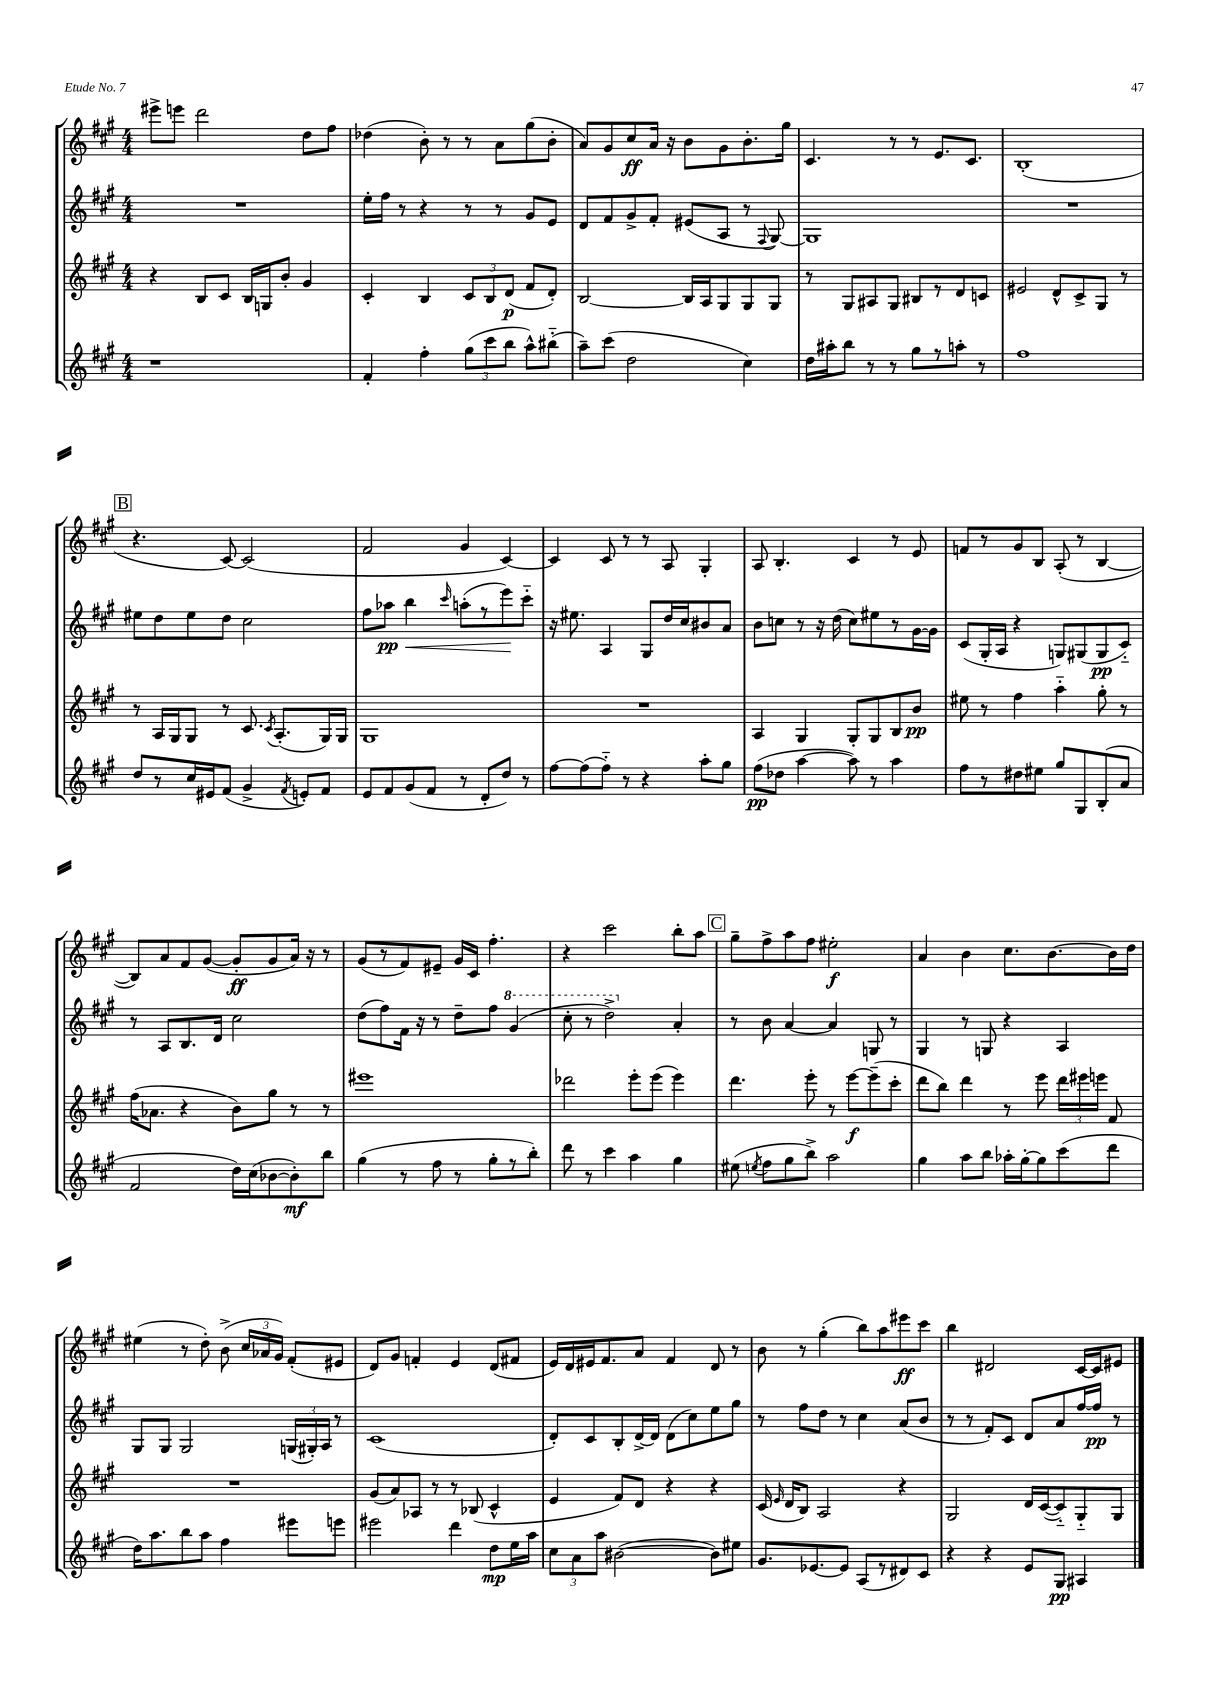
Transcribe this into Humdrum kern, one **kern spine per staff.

**kern	**dynam	**kern	**dynam	**kern	**dynam	**kern	**dynam
*part4	*part4	*part3	*part3	*part2	*part2	*part1	*part1
*staff4	*staff4	*staff3	*staff3	*staff2	*staff2	*staff1	*staff1
*clefG2	*	*clefG2	*	*clefG2	*	*clefG2	*
*k[f#c#g#]	*	*k[f#c#g#]	*	*k[f#c#g#]	*	*k[f#c#g#]	*
*M4/4	*	*M4/4	*	*M4/4	*	*M4/4	*
=72	=72	=72	=72	=72	=72	=72	=72
1r	.	4r	.	1r	.	8eee#X^\L	.
.	.	.	.	.	.	8eeen\J	.
.	.	8B/L	.	.	.	2ddd\	.
.	.	8c#/J	.	.	.	.	.
.	.	16B/LL	.	.	.	.	.
.	.	16Gn/J	.	.	.	.	.
.	.	8b'/J	.	.	.	.	.
.	.	4g#/	.	.	.	8dd\L	.
.	.	.	.	.	.	8ff#\J	.
=73	=73	=73	=73	=73	=73	=73	=73
4f#'/	.	4c#'/	.	16ee'\LL	.	(4dd-X\	.
.	.	.	.	16ff#\JJ	.	.	.
.	.	.	.	8r	.	.	.
4ff#'\	.	4B/	.	4r	.	8b'\)	.
.	.	.	.	.	.	8r	.
(12gg#\L	.	12c#/L	.	8r	.	8r	.
12ccc#\	.	12B/	.	.	.	.	.
.	.	.	.	8r	.	8a\L	.
12bb\J	.	(12d/J	p	.	.	.	.
8aa^^\L)	.	8f#/L	.	8g#/L	.	(8gg#\	.
(8bb#X\J	.	8d'/J)	.	8e/J	.	8b'\J	.
=74	=74	=74	=74	=74	=74	=74	=74
8aa~\L)	.	[2B/	.	8d/L	.	8a/L)	.
(8ccc#\J	.	.	.	8f#/	.	8g#/	.
2dd\	.	.	.	8g#^/	.	8cc#/	ff
.	.	.	.	8f#'/J	.	16a/Jk	.
.	.	.	.	.	.	16r	.
.	.	16B/LL]	.	(8e#X/L	.	8b\L	.
.	.	16A/J	.	.	.	.	.
.	.	8G#/	.	8A/J	.	8g#\	.
4cc#\)	.	8G#/	.	8r	.	8.b'\	.
.	.	.	.	8qqF#/	.	.	.
.	.	8G#/J	.	[8G#/)	.	.	.
.	.	.	.	.	.	16gg#\Jk	.
=75	=75	=75	=75	=75	=75	=75	=75
16dd\LL	.	8r	.	1G#]	.	4.c#/	.
16aa#X'\J	.	.	.	.	.	.	.
8bb\J	.	8G#/L	.	.	.	.	.
8r	.	8A#X/	.	.	.	.	.
8r	.	8G#/J	.	.	.	8r	.
8gg#\L	.	8B#X/L	.	.	.	8r	.
8r	.	8r	.	.	.	8.e/L	.
8aan'\J	.	8d/	.	.	.	.	.
.	.	.	.	.	.	8.c#/J	.
8r	.	8cn/J	.	.	.	.	.
=76	=76	=76	=76	=76	=76	=76	=76
1ff#	.	2e#X/	.	1r	.	(1B'	.
.	.	8d^^/L	.	.	.	.	.
.	.	8c#^/	.	.	.	.	.
.	.	8G#/J	.	.	.	.	.
.	.	8r	.	.	.	.	.
!!LO:LB:g=z
!!LO:REH:place=s1:t=B
=77	=77	=77	=77	=77	=77	=77	=77
8dd/L	.	8r	.	8ee#X\L	.	4.r	.
8r	.	16A/LL	.	8dd\	.	.	.
.	.	16G#/J	.	.	.	.	.
16cc#/L	.	8G#/J	.	8ee#\	.	.	.
16e#X/J	.	.	.	.	.	.	.
(8f#/J	.	8r	.	8dd\J	.	[8c#/)	.
4g#^/	.	8.c#/	.	2cc#\	.	(2c#/]	.
.	.	8qc#/	.	.	.	.	.
.	.	(8.A'/L	.	.	.	.	.
8qf#/	.	.	.	.	.	.	.
8en'/L)	.	.	.	.	.	.	.
8f#/J	.	16G#/L)	.	.	.	.	.
.	.	16G#/JJ	.	.	.	.	.
=78	=78	=78	=78	=78	=78	=78	=78
8e/L	.	1G#	.	8ff#\L	.	2f#/	.
8f#/	.	.	.	8aa-X\J	pp	.	.
!	!	!	!	!	!LO:HP:b	!	!
(8g#/	.	.	.	4bb\	<	.	.
8f#/J	.	.	.	.	.	.	.
.	.	.	.	16qqccc#/	.	.	.
8r	.	.	.	(8aan'\L	.	4g#/	.
8d'/L	.	.	.	8r	.	.	.
8dd/J)	.	.	.	8eee\)	.	[4c#/)	.
8r	.	.	.	8ccc#\J	[	.	.
=79	=79	=79	=79	=79	=79	=79	=79
[8ff#\L	.	1r	.	16r	.	4c#/]	.
.	.	.	.	8.ee#X\	.	.	.
(8ff#\]	.	.	.	.	.	.	.
8ff#\J)	.	.	.	4A/	.	8c#/	.
8r	.	.	.	.	.	8r	.
4r	.	.	.	8G#/L	.	8r	.
.	.	.	.	16dd/L	.	8A/	.
.	.	.	.	16cc#/J	.	.	.
8aa'\L	.	.	.	8b#X/	.	4G#'/	.
8gg#\J	.	.	.	8a/J	.	.	.
=80	=80	=80	=80	=80	=80	=80	=80
(8ff#\L	pp	4A/	.	8b\L	.	8A/	.
8dd-X\J	.	.	.	8ccn\J	.	4.B'/	.
[4aa\	.	4G#/	.	8r	.	.	.
.	.	.	.	16r	.	.	.
.	.	.	.	(16dd\	.	.	.
8aa\])	.	8G#'/L	.	8cc\L)	.	4c#/	.
8r	.	8G#/	.	8ee#X\	.	.	.
4aa\	.	8B/	.	8r	.	8r	.
.	.	8b/J	pp	[16g#\L	.	8e/	.
.	.	.	.	16g#\JJ]	.	.	.
=81	=81	=81	=81	=81	=81	=81	=81
8ff#\L	.	8ee#X\	.	(8c#/L	.	8fn/L	.
8r	.	8r	.	16G#'/L	.	8r	.
.	.	.	.	16A/JJ	.	.	.
8dd#X\	.	4ff#\	.	4r	.	8g#/	.
8ee#X\J	.	.	.	.	.	8B/J	.
8gg#/L	.	4aa\	.	8Gn/L)	.	(8A'/	.
8G#/	.	.	.	(8G#X/	.	8r	.
(8B'/	.	8gg#'\	.	8G#/	pp	[4B/	.
8a/J	.	8r	.	8c#/J)	.	.	.
!!LO:LB:g=z
=82	=82	=82	=82	=82	=82	=82	=82
2f#/	.	(16ff#\KL	.	8r	.	8B/L])	.
.	.	8.a-X\J	.	.	.	.	.
.	.	.	.	8A/L	.	8a/	.
.	.	4r	.	8.B/	.	8f#/	.
.	.	.	.	.	.	([8g#/J	.
.	.	.	.	16d/Jk	.	.	.
16dd\LL)	.	8b\L)	.	2cc#\	.	8g#'/L]	ff
(16cc#\J	.	.	.	.	.	.	.
[8b-X\	.	8gg#\J	.	.	.	8g#/	.
8b-'\])	mf	8r	.	.	.	16a/Jk)	.
.	.	.	.	.	.	16r	.
8bb\J	.	8r	.	.	.	8r	.
=83	=83	=83	=83	=83	=83	=83	=83
(4gg#\	.	1eee#X	.	(8dd\L	.	(8g#/L	.
.	.	.	.	8ff#\)	.	8r	.
8r	.	.	.	16f#\Jk	.	8f#/)	.
.	.	.	.	16r	.	.	.
8ff#\	.	.	.	8r	.	8e#X~/J	.
8r	.	.	.	8dd~\L	.	16g#/LL	.
.	.	.	.	.	.	16c#/JJ	.
8gg#'\L	.	.	.	8ff#\J	.	4.ff#'\	.
*	*	*	*	*8va	*	*	*
8r	.	.	.	(4gg#/	.	.	.
8bb'\J)	.	.	.	.	.	.	.
=84	=84	=84	=84	=84	=84	=84	=84
8ddd\	.	2ddd-X\	.	8ccc#'\	.	4r	.
8r	.	.	.	8r	.	.	.
4ccc#\	.	.	.	2ddd^\)	.	2ccc#\	.
4aa\	.	8eee'\L	.	.	.	.	.
.	.	(8eee\J	.	.	.	.	.
*	*	*	*	*X8va	*	*	*
4gg#\	.	4eee\)	.	4a'/	.	8bb'\L	.
.	.	.	.	.	.	8aa\J	.
!!LO:REH:place=s1:t=C
=85	=85	=85	=85	=85	=85	=85	=85
(8ee#X\	.	4.ddd\	.	8r	.	8gg#~\L	.
8qeen/	.	.	.	.	.	.	.
8ff#\L	.	.	.	8b\	.	8ff#^\	.
8gg#\	.	.	.	[4a/	.	8aa\	.
8bb^\J)	.	8eee'\	.	.	.	8ff#\J	.
2aa\	.	8r	.	4a/]	.	2ee#X'\	f
.	.	[8eee\L	f	.	.	.	.
.	.	(8eee~\]	.	8Gn/	.	.	.
.	.	8ccc#'\J	.	8r	.	.	.
=86	=86	=86	=86	=86	=86	=86	=86
4gg#\	.	8ddd\L	.	4G#/	.	4a/	.
.	.	8bb\J)	.	.	.	.	.
8aa\L	.	4ddd\	.	8r	.	4b\	.
8bb\J	.	.	.	8Gn/	.	.	.
16aa-X'\LL	.	8r	.	4r	.	8.cc#\L	.
[16gg#'\J	.	.	.	.	.	.	.
8gg#\]	.	8eee\	.	.	.	.	.
.	.	.	.	.	.	[8.b\	.
(8ccc#\	.	24ddd\LL	.	4A/	.	.	.
.	.	24eee#X\	.	.	.	.	.
.	.	24eeen\JJ	.	.	.	.	.
8ddd\J	.	8f#/	.	.	.	16b\L]	.
.	.	.	.	.	.	16dd\JJ	.
!!LO:LB:g=z
=87	=87	=87	=87	=87	=87	=87	=87
16dd\KL)	.	1r	.	8G#/L	.	(4ee#X\	.
8.aa\	.	.	.	.	.	.	.
.	.	.	.	8G#/J	.	.	.
8bb\	.	.	.	2G#/	.	8r	.
8aa\J	.	.	.	.	.	8dd'\)	.
4ff#\	.	.	.	.	.	(8b^\	.
.	.	.	.	.	.	24cc#/LL	.
.	.	.	.	.	.	24a-X/	.
.	.	.	.	.	.	24g#/JJ)	.
8eee#X\L	.	.	.	(24Gn/LL	.	(8f#'/L	.
.	.	.	.	24G#X'/)	.	.	.
.	.	.	.	24A/JJ	.	.	.
8eeen\J	.	.	.	8r	.	8e#X/J	.
=88	=88	=88	=88	=88	=88	=88	=88
2eee#X\	.	(8g#/L	.	(1c#	.	8d/L)	.
.	.	8a/)	.	.	.	8g#/J	.
.	.	8A-X/J	.	.	.	4fn'/	.
.	.	8r	.	.	.	.	.
4ddd\	.	8r	.	.	.	4e/	.
.	.	(8B-X/	.	.	.	.	.
8dd\L	mp	4c#^^/	.	.	.	(8d/L	.
16ee\L	.	.	.	.	.	8f#X/J	.
16aa\JJ	.	.	.	.	.	.	.
=89	=89	=89	=89	=89	=89	=89	=89
12cc#\L	.	4e/	.	8d'/L)	.	16e/LL)	.
.	.	.	.	.	.	16d/	.
12a\	.	.	.	.	.	.	.
.	.	.	.	8c#/	.	16e#X/J	.
12aa\J	.	.	.	.	.	.	.
.	.	.	.	.	.	8.f#/	.
([2b#X\	.	8f#/L)	.	8B'/	.	.	.
.	.	8d/J	.	[16d^/L	.	8a/J	.
.	.	.	.	16d/JJ]	.	.	.
.	.	4r	.	(8d\L	.	4f#/	.
.	.	.	.	8cc#\)	.	.	.
8b#\L])	.	4r	.	8ee\	.	8d/	.
8ee#X\J	.	.	.	8gg#\J	.	8r	.
=90	=90	=90	=90	=90	=90	=90	=90
8.g#/L	.	(16c#/	.	8r	.	8b\	.
.	.	16qqe/	.	.	.	.	.
.	.	16d/KL	.	.	.	.	.
.	.	8B/J)	.	8ff#\L	.	8r	.
[8.e-X/	.	.	.	.	.	.	.
.	.	2A/	.	8dd\J	.	(4gg#'\	.
8e-/J]	.	.	.	8r	.	.	.
(8A/L	.	.	.	4cc#\	.	8bb\L)	.
8r	.	.	.	.	.	8aa\	.
8d#X/)	.	4r	.	(8a/L	.	8eee#X\	ff
8c#/J	.	.	.	8b/J	.	8ccc#\J	.
=91	=91	=91	=91	=91	=91	=91	=91
4r	.	2G#/	.	8r	.	4bb\	.
.	.	.	.	8r	.	.	.
4r	.	.	.	8f#'/L)	.	2d#X/	.
.	.	.	.	8c#/J	.	.	.
8e/L	.	16d/LL	.	8d/L	.	.	.
.	.	([16c#/J	.	.	.	.	.
8G#/J	pp	8c#/])	.	8a/	.	.	.
4A#X/	.	8G#/	.	[16ff#/L	.	[16c#/LL	.
.	.	.	.	16ff#/JJ]	pp	16c#/J]	.
.	.	8G#/J	.	8r	.	8e#X/J	.
==	==	==	==	==	==	==	==
*-	*-	*-	*-	*-	*-	*-	*-
